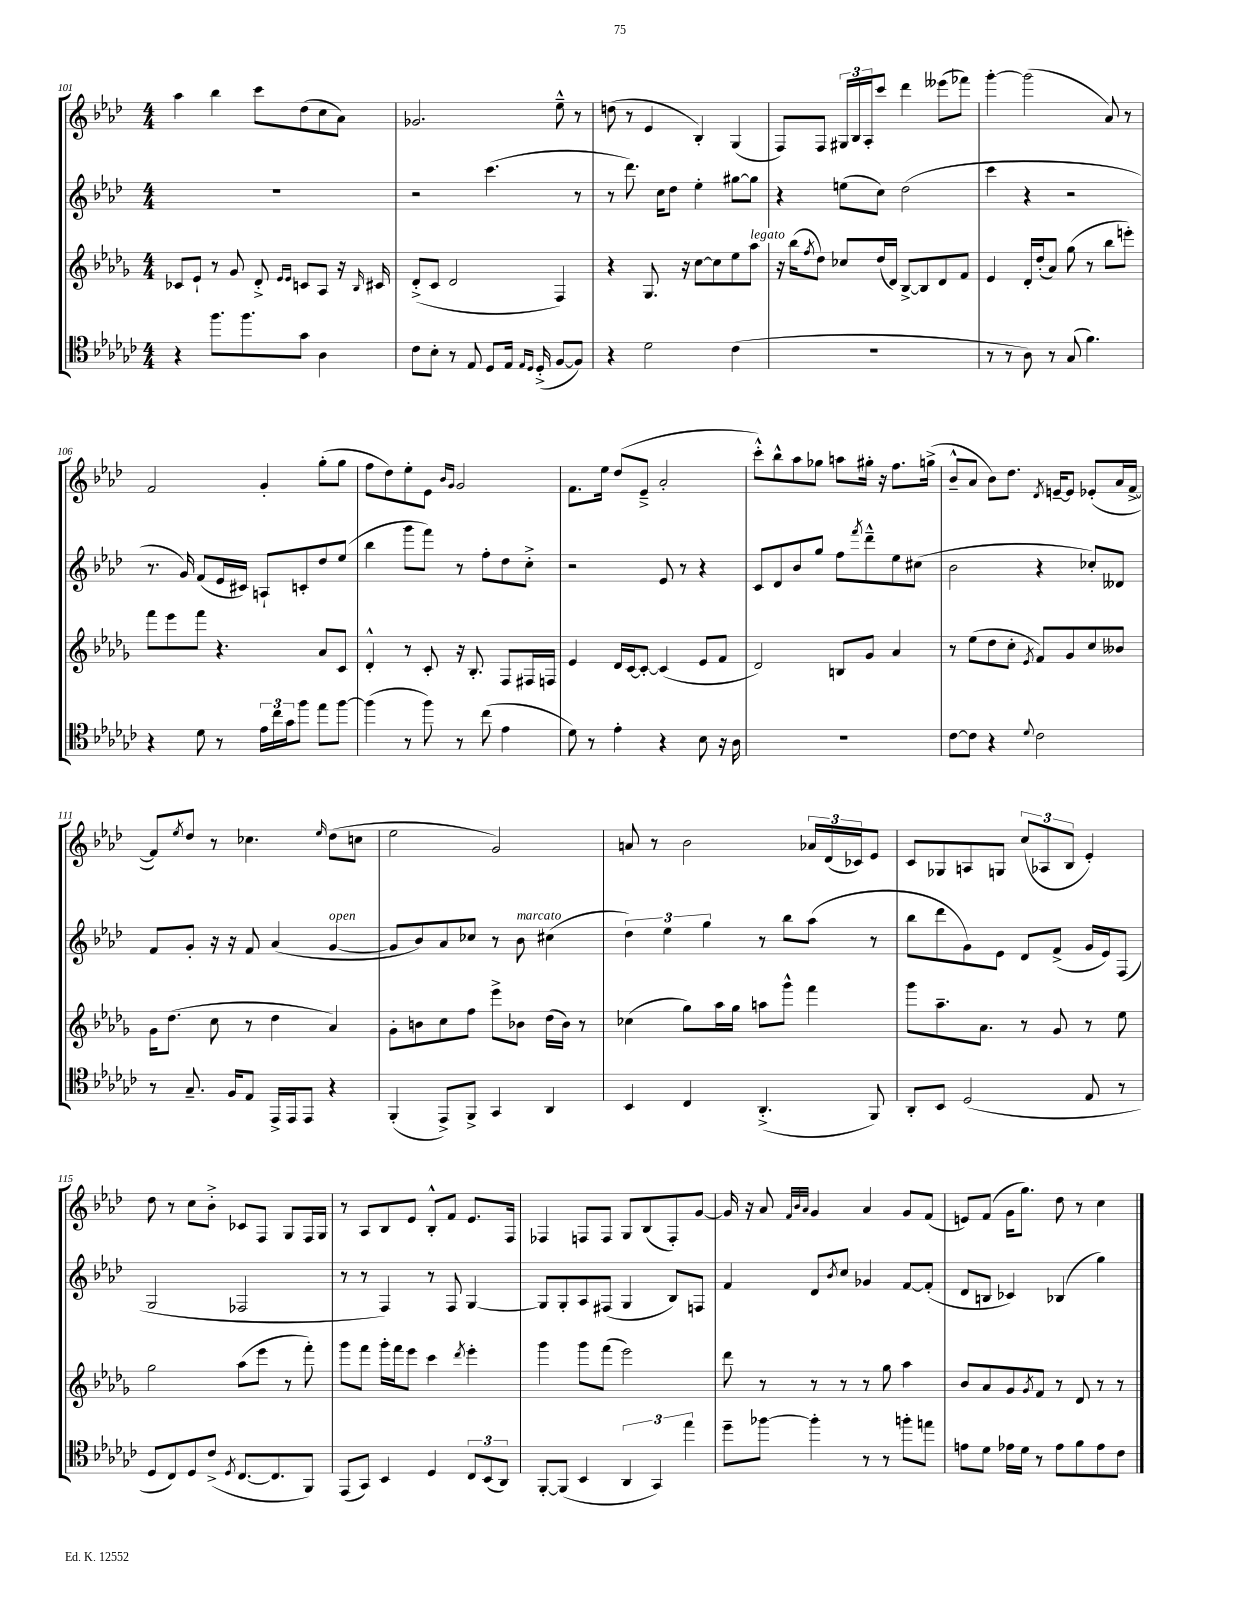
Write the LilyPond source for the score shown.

<<
\new StaffGroup <<
\new Staff = "s0" {
    \clef treble \key aes \major \numericTimeSignature \time 4/4
    aes''4 bes''4 c'''8 des''8( c''8 aes'8) |
    ges'2. ees''8---^ r8 |
    d''8( r8 ees'4 bes4-.) g4( |
    f8) f8 \tuplet 3/2 { gis16 bes16 aes16-. } c'''8 des'''4 eeses'''8( fes'''8) |
    g'''4~-. g'''2( aes'8) r8 |
    f'2 g'4-. g''8-.( g''8 |
    f''8 des''8) ees''8-. ees'8 \grace { bes'16 g'16 } g'2 |
    f'8. ees''16 des''8( ees'8---> aes'2-. |
    c'''8-.-^) bes''8-^ aes''8 ges''8 a''8 gis''16-. r16 f''8. g''16->( |
    bes'8---^ aes'8 bes'8) des''8. \acciaccatura { des'8 } e'16~-- e'8 ees'8-.( aes'16 f'16~-> |
    f'8) \acciaccatura { ees''8 } des''8 r8 ces''4. \grace { ees''16 } des''8( c''8 |
    ees''2 g'2) |
    a'8 r8 bes'2 \tuplet 3/2 { aes'16 des'16( ces'16) } ees'8 |
    c'8 ges8 a8 g8 \tuplet 3/2 { c''8( aes8 bes8 } ees'4-.) |
    des''8 r8 c''8 bes'8-.-> ces'8 f8 g8 f16 g16 |
    r8 aes8 bes8 ees'8 bes8-.-^ f'8 ees'8. f16 |
    fes4 f8 f8 g8 bes8( f8-.) g'8~ |
    g'16 r16 aes'8 \grace { f'32 bes'32 aes'32 } g'4 aes'4 g'8 f'8( |
    e'8) f'8( g'16 g''8.) des''8 r8 c''4 \bar "|." |
}
\new Staff = "s1" {
    \clef treble \key aes \major \numericTimeSignature \time 4/4
    R1 |
    r2 c'''4.( r8 |
    r8 des'''8.) c''16 des''8 ees''4-. gis''8~ gis''8 |
    r4 e''8( c''8) des''2( |
    c'''4 r4 r2 |
    r8. g'16) f'8( ees'16 cis'16) a8-! c'8-. des''8 ees''8( |
    bes''4 g'''8 f'''8) r8 f''8-. des''8 c''8-.-> |
    r2 ees'8 r8 r4 |
    c'8 des'8 bes'8 g''8 f''8 \acciaccatura { f'''8 } des'''8---^ ees''8 cis''8( |
    bes'2 r4 ces''8-.) deses'8 |
    f'8 g'8-. r16 r16 f'8 aes'4( g'4~^\markup { \italic "open" } |
    g'8 bes'8) aes'8 ces''8 r8 bes'8^\markup { \italic "marcato" } cis''4( |
    \tuplet 3/2 { des''4) ees''4 g''4 } r8 bes''8 aes''8( r8 |
    bes''8 des'''8 g'8) ees'8 des'8 f'8->( g'16 ees'16) f8( |
    g2 fes2 |
    r8 r8 f4) r8 f8 g4~ |
    g8 g8-. aes8 fis8( g4 bes8) f8 |
    f'4 des'8 \acciaccatura { bes'8 } c''8 ges'4 f'8~ f'8-.( |
    des'8 b8 ces'4) bes4( g''4) \bar "|." |
}
\new Staff = "s2" {
    \clef treble \key des \major \numericTimeSignature \time 4/4
    ces'8 ees'8-! r8 ges'8 des'8-.-> \grace { ees'16 ees'16 } c'8 aes8 r16 \grace { bes16 } cis'16 |
    des'8-.->( c'8 des'2 f4) |
    r4 ges8. r16 c''8~ c''8 ees''8 aes''8^\markup { \italic "legato" } |
    r16 bes''16( \acciaccatura { f''8 } des''8) ces''8 des''16( des'16) bes8~-> bes8 des'8 f'8 |
    ees'4 des'16-. des''16-.( aes'8) ges''8( r8 bes''8 e'''8-.) |
    f'''8 ees'''8 f'''8 r4. aes'8 c'8 |
    des'4-.-^ r8 c'8-. r16 bes8.-. f8 fis16 f16 |
    ees'4 des'16 c'16~ c'8~-. c'4( ees'8 f'8 |
    des'2) b8 ges'8 aes'4 |
    r8 ees''8( des''8 c''8-. \acciaccatura { ees'8 } f'8) ges'8 c''8 beses'8 |
    ges'16 des''8.( c''8 r8 des''4 aes'4) |
    ges'8-. b'8 c''8 f''8 ees'''8-> bes'8 des''16( bes'16) r8 |
    ces''4( ges''8) aes''16 ges''16 a''8 ges'''8-^ f'''4 |
    ges'''8 aes''8.-- aes'8. r8 ges'8 r8 ees''8 |
    ges''2 aes''8( ees'''8 r8 f'''8-.) |
    ges'''8 f'''8 ges'''16-. f'''16 ees'''8 c'''4 \acciaccatura { des'''8 } ees'''4-. |
    ges'''4 ges'''8 f'''8( ees'''2) |
    des'''8 r8 r8 r8 r8 ges''8 aes''4 |
    bes'8 aes'8 ges'8 \acciaccatura { ges'8 } f'8 r8 des'8 r8 r8 \bar "|." |
}
\new Staff = "s3" {
    \clef tenor \key ges \major \numericTimeSignature \time 4/4
    r4 f''8. f''8. ges'8 aes4 |
    ces'8 bes8-. r8 ees8 des8 ees16 \grace { ees16 des16 } des16-.->( f8~ f8) |
    r4 des'2 ces'4( |
    R1 |
    r8 r8 aes8) r8 ges8( f'4.) |
    r4 des'8 r8 \tuplet 3/2 { ees'16 ces''16 ges'16 } f''8 ees''8 f''8~ |
    f''4( r8 f''8) r8 ces''8( ees'4 |
    des'8) r8 ees'4-. r4 bes8 r16 aes16 |
    R1 |
    ces'8~ ces'8 r4 \appoggiatura { des'8 } ces'2 |
    r8 ges8.-- f16 ees8 ees,16-> ees,16 ees,8 r4 |
    f,4-.( ees,8->) f,8-> ges,4 aes,4 |
    bes,4 ces4 aes,4.-.->( f,8) |
    aes,8-. bes,8 des2( ees8 r8 |
    des8 ces8) des8 ces'8->( \acciaccatura { des8 } ces8.~ ces8. f,8) |
    ees,8( ges,8) bes,4 des4 \tuplet 3/2 { ces8 bes,8( aes,8) } |
    f,8~-. f,8( bes,4 \tuplet 3/2 { aes,4 ges,4) ees''4 } |
    des''8-- fes''8~ fes''4-. r8 r8 f''8-. e''8 |
    e'8 des'8 ees'16 des'16 r8 ees'8 f'8 ees'8 ces'8 \bar "|." |
}
>>
>>
\layout { \context { \Score currentBarNumber = #101 } }
